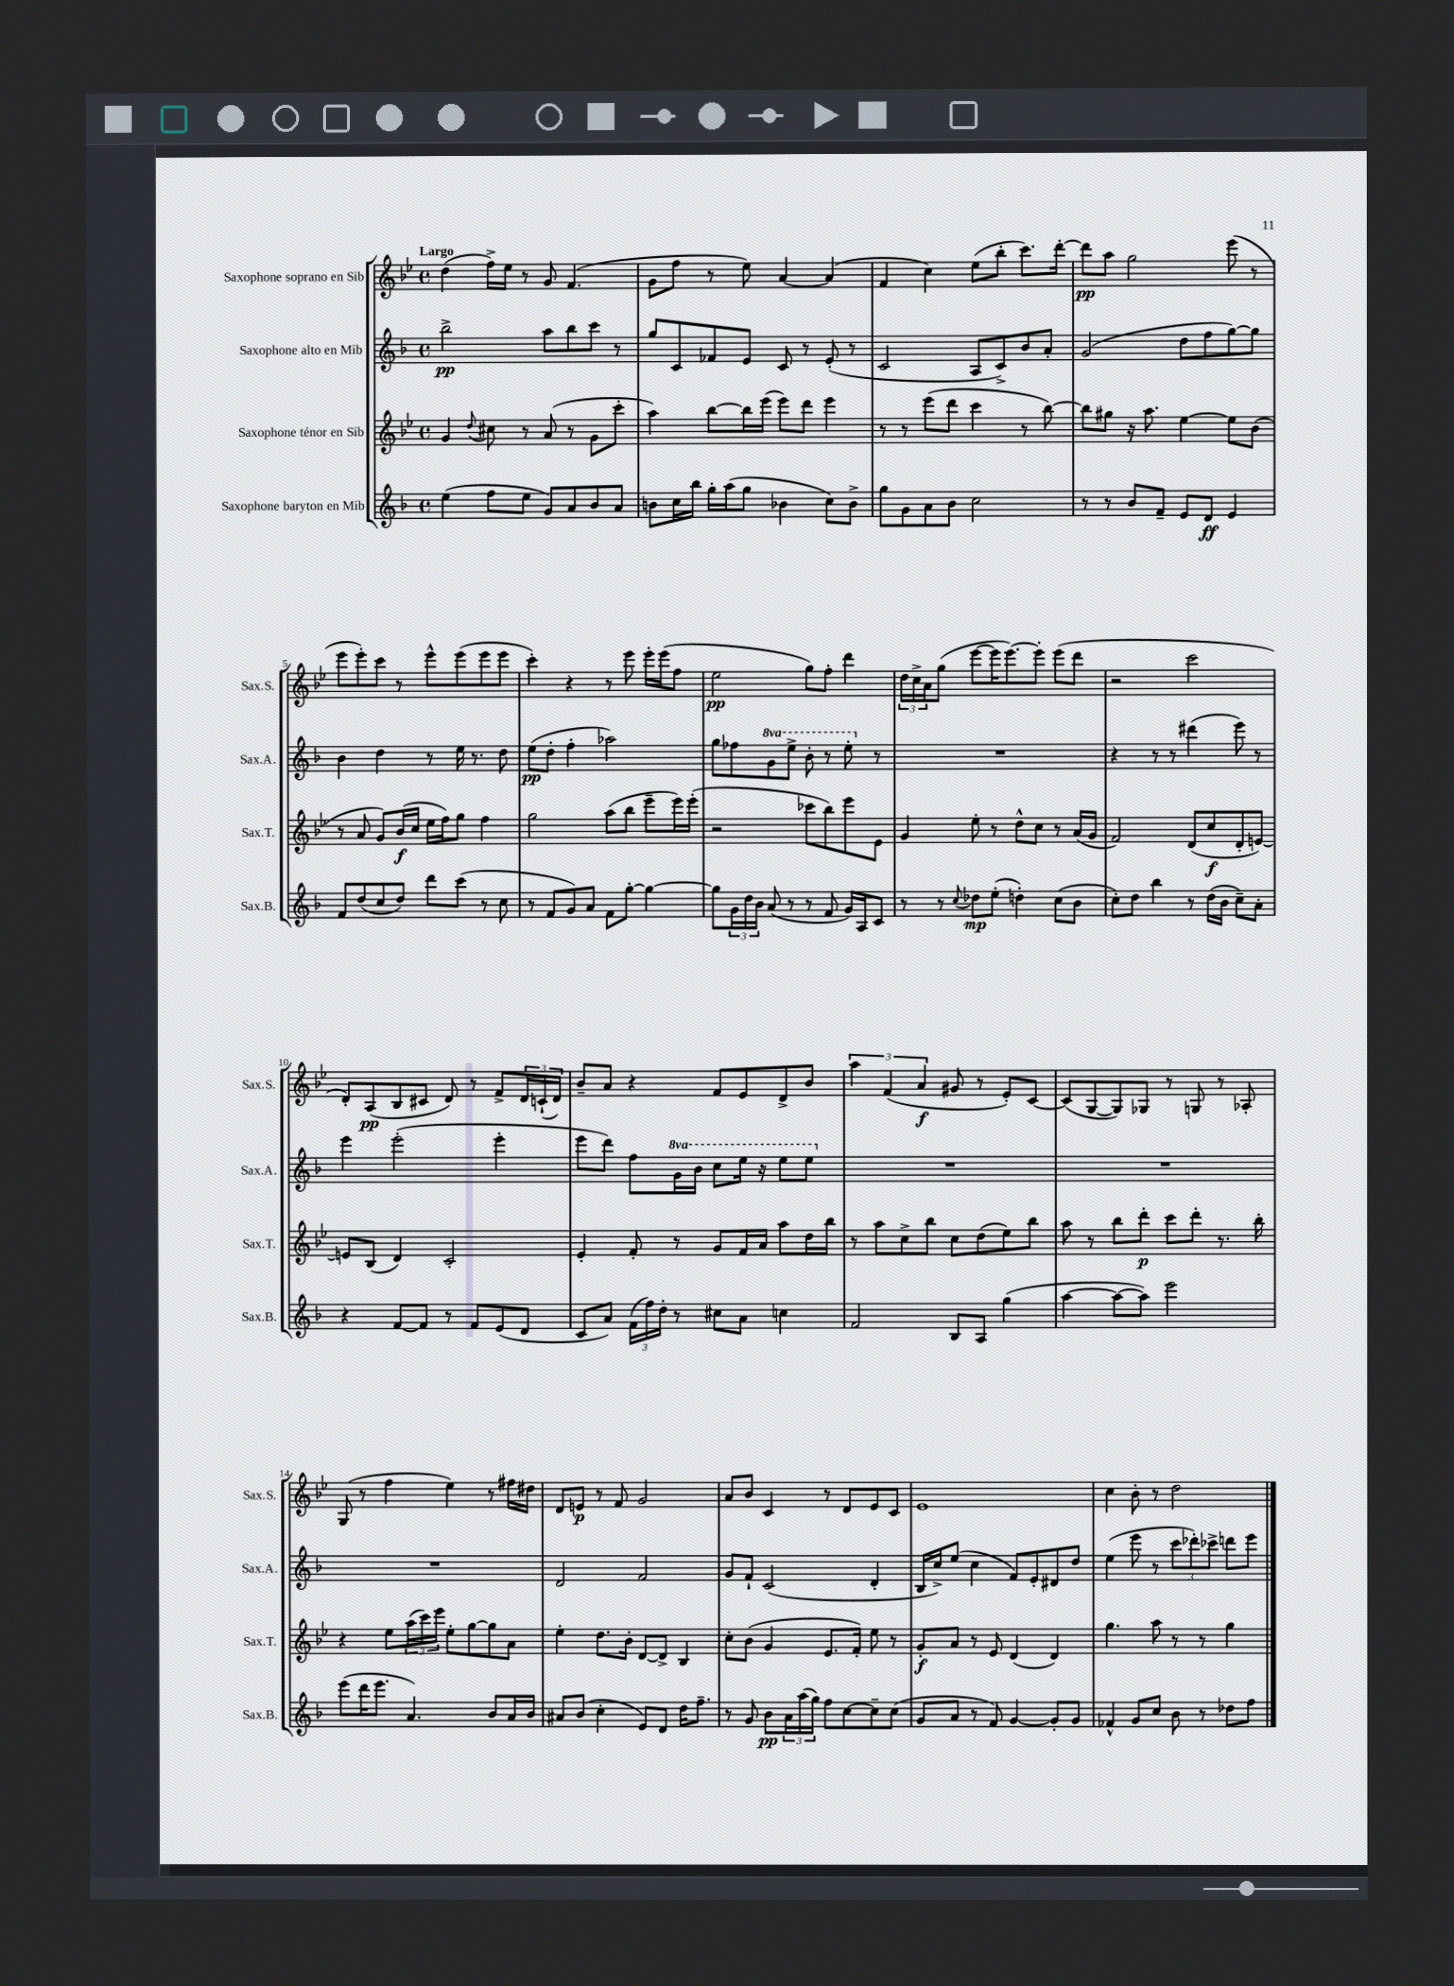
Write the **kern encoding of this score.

**kern	**dynam	**kern	**dynam	**kern	**dynam	**kern	**dynam
*part4	*part4	*part3	*part3	*part2	*part2	*part1	*part1
*staff4	*staff4	*staff3	*staff3	*staff2	*staff2	*staff1	*staff1
*I"Saxophone baryton en Mib	*	*I"Saxophone ténor en Sib	*	*I"Saxophone alto en Mib	*	*I"Saxophone soprano en Sib	*
*I'Sax.B.	*	*I'Sax.T.	*	*I'Sax.A.	*	*I'Sax.S.	*
*clefG2	*	*clefG2	*	*clefG2	*	*clefG2	*
*k[b-]	*	*k[b-e-]	*	*k[b-]	*	*k[b-e-]	*
*M4/4	*	*M4/4	*	*M4/4	*	*M4/4	*
*met(c)	*	*met(c)	*	*met(c)	*	*met(c)	*
=1	=1	=1	=1	=1	=1	=1	=1
!	!	!	!	!	!	!LO:TX:a:B:t=Largo	!
(4ee\	.	4g/	.	2bb-^\	pp	(4dd\	.
.	.	8qqdd/	.	.	.	.	.
8ff\L	.	8cc#X\	.	.	.	16ff^\LL)	.
.	.	.	.	.	.	16ee-\JJ	.
8ee\J	.	8r	.	.	.	8r	.
8g/L)	.	(8a/	.	8aa\L	.	8g/	.
8a/	.	8r	.	8bb-\	.	(4.f/	.
8b-/	.	8g\L	.	8ccc\J	.	.	.
8a/J	.	8ccc'\J	.	8r	.	.	.
=2	=2	=2	=2	=2	=2	=2	=2
8bn\L	.	4aa\)	.	8gg/L	.	8g\L	.
16cc\L	.	.	.	8c/	.	8ff\J	.
16bb-\JJ	.	.	.	.	.	.	.
16gg'\LL	.	[8bb-\L	.	8f-X/	.	8r	.
(16aa\J	.	.	.	.	.	.	.
8gg\J	.	16bb-\L]	.	8e/J	.	8ee-\)	.
.	.	(16eee-\JJ	.	.	.	.	.
4b-X\	.	8eee-\L)	.	8c/	.	[4a/	.
.	.	8ddd\J	.	8r	.	.	.
8cc\L)	.	4eee-\	.	(8e'/	.	(4a/]	.
8b-^\J	.	.	.	8r	.	.	.
=3	=3	=3	=3	=3	=3	=3	=3
8gg\L	.	8r	.	2c/	.	4f/	.
8g\	.	8r	.	.	.	.	.
8a\	.	(8eee-\L	.	.	.	4cc\)	.
8b-\J	.	8ddd\J	.	.	.	.	.
2cc\	.	4ccc\	.	8A/L	.	(8ee-\L	.
.	.	.	.	8c^/)	.	8bb-'\J	.
.	.	8r	.	8b-/	.	8.ccc\L)	.
.	.	[8bb-\)	.	8a'/J	.	.	.
.	.	.	.	.	.	[16ddd'\Jk	.
=4	=4	=4	=4	=4	=4	=4	=4
8r	.	8bb-\L]	.	(2g/	.	8ddd\L]	pp
8r	.	8gg#X\J	.	.	.	8aa\J	.
8b-/L	.	16r	.	.	.	2gg\	.
.	.	8.aa\	.	.	.	.	.
8f~/J	.	.	.	.	.	.	.
8e/L	.	[4ee-\	.	8dd\L	.	.	.
8d/J	ff	.	.	8ff\	.	.	.
4e/	.	8ee-\L]	.	[8gg\)	.	(8eee-\	.
.	.	(8b-\J	.	8gg\J]	.	8r	.
!!LO:LB:g=z
=5	=5	=5	=5	=5	=5	=5	=5
8f/L	.	8r	.	4b-\	.	8eee-\L	.
(8dd/	.	8a/	.	.	.	8eee-'\)	.
8cc/	.	8g/L)	.	4dd\	.	8ccc\J	.
8dd/J)	.	(16b-/L	f	.	.	8r	.
.	.	16cc/JJ	.	.	.	.	.
8ddd\L	.	16ee-\LL	.	8r	.	8eee-^^\L	.
.	.	16ff\J)	.	.	.	.	.
(8ccc\J	.	8gg\J	.	16ee\	.	(8eee-\	.
.	.	.	.	8.r	.	.	.
8r	.	4ff\	.	.	.	8eee-\	.
8cc\	.	.	.	8dd\	.	8eee-\J	.
=6	=6	=6	=6	=6	=6	=6	=6
8r	.	2gg\	.	(8ee\L	pp	4ccc'\)	.
8f/L	.	.	.	8dd'\J	.	.	.
8g/)	.	.	.	4ff'\	.	4r	.
8a/J	.	.	.	.	.	.	.
8f\L	.	(8aa\L	.	2aa-X\)	.	8r	.
[8gg'\J	.	8bb-\J	.	.	.	8eee-\	.
4gg\_	.	8eee-~\L	.	.	.	16eee-'\LL	.
.	.	.	.	.	.	(16eee-\J	.
.	.	16eee-\L)	.	.	.	8ff\J	.
.	.	(16eee-'\JJ	.	.	.	.	.
=7	=7	=7	=7	=7	=7	=7	=7
8gg\L]	.	2r	.	8gg\L	.	2ee-\	pp
24g\L	.	.	.	8ff-X\	.	.	.
24dd\	.	.	.	.	.	.	.
24b-\JJ	.	.	.	.	.	.	.
*	*	*	*	*8va	*	*	*
(8a/	.	.	.	8gg\	.	.	.
8r	.	.	.	8eee^\J	.	.	.
8r	.	8ccc-X\L	.	8bb-'\	.	8gg\L)	.
8f/	.	8bb-\)	.	8r	.	8ff'\J	.
16g/LL)	.	8eee-\	.	8eee'\	.	4ddd\	.
16A/J	.	.	.	.	.	.	.
*	*	*	*	*X8va	*	*	*
8c/J	.	8e-\J	.	8r	.	.	.
=8	=8	=8	=8	=8	=8	=8	=8
8r	.	4g/	.	1r	.	24dd\LL	.
.	.	.	.	.	.	24cc^\	.
.	.	.	.	.	.	24a\J	.
8r	.	.	.	.	.	(8gg\J	.
8qqcc/	.	.	.	.	.	.	.
8dd-X\L	mp	8ee-'\	.	.	.	[8eee-\L	.
(8ee'\J	.	8r	.	.	.	16eee-\K]	.
.	.	.	.	.	.	[8.eee-\)	.
4ddn'\)	.	8dd^^\L	.	.	.	.	.
.	.	8cc\J	.	.	.	8eee-'\J]	.
(8cc\L	.	8r	.	.	.	(8eee-\L	.
8b-\J	.	(16a/LL	.	.	.	8ddd\J	.
.	.	16g/JJ	.	.	.	.	.
=9	=9	=9	=9	=9	=9	=9	=9
8cc'\L)	.	2f/)	.	4r	.	2r	.
8dd\J	.	.	.	.	.	.	.
4bb-\	.	.	.	8r	.	.	.
.	.	.	.	8r	.	.	.
8r	.	(8d/L	.	(4ddd#X\	.	2ccc\	.
(16dd\LL	.	8cc/	f	.	.	.	.
16b-\JJ	.	.	.	.	.	.	.
8cc~\L)	.	8d'/	.	8eee\)	.	.	.
8a'\J	.	[8en/J)	.	8r	.	.	.
!!LO:LB:g=z
=10	=10	=10	=10	=10	=10	=10	=10
4r	.	8en/L]	.	4eee\	.	8d'/L)	.
.	.	(8B-/J	.	.	.	(8A/	pp
[8f/L	.	4d/)	.	(2eee'\	.	8B-/	.
8f/J]	.	.	.	.	.	8c#X/J	.
8r	.	2c'/	.	.	.	8d/)	.
8f/L	.	.	.	.	.	8r	.
(8e/	.	.	.	4eee'\	.	8f^/L	.
8d/J	.	.	.	.	.	24d/L	.
.	.	.	.	.	.	(24cn`/	.
.	.	.	.	.	.	24d/JJ)	.
=11	=11	=11	=11	=11	=11	=11	=11
8c/L	.	4e-'/	.	8eee\L	.	8b-~/L	.
8a/J)	.	.	.	8ddd\J)	.	8a/J	.
(24f\LL	.	8f'/	.	8ff\L	.	4r	.
24ff\)	.	.	.	.	.	.	.
24dd'\JJ	.	.	.	.	.	.	.
*	*	*	*	*8va	*	*	*
8r	.	8r	.	16gg\L	.	.	.
.	.	.	.	16bb-\JJ	.	.	.
8cc#X\L	.	8g/L	.	8ccc\L	.	8f/L	.
8a\J	.	16f/L	.	16eee\Jk	.	8e-/	.
.	.	16a/JJ	.	16r	.	.	.
4ccn\	.	8aa\L	.	8eee\L	.	8d^/	.
.	.	16dd\L	.	8eee\J	.	8b-/J	.
.	.	16bb-\JJ	.	.	.	.	.
=12	=12	=12	=12	=12	=12	=12	=12
*	*	*	*	*X8va	*	*	*
2f/	.	8r	.	1r	.	6aa\	.
.	.	8aa\L	.	.	.	.	.
.	.	.	.	.	.	(6f/	.
.	.	8cc^\	.	.	.	.	.
.	.	.	.	.	.	6a/	f
.	.	8bb-\J	.	.	.	.	.
8B-/L	.	8cc\L	.	.	.	8g#X/	.
8A/J	.	(8dd\	.	.	.	8r	.
(4gg\	.	8ee-\)	.	.	.	8e-'/L)	.
.	.	8bb-\J	.	.	.	[8c/J	.
=13	=13	=13	=13	=13	=13	=13	=13
[4aa\	.	8aa\	.	1r	.	(8c/L]	.
.	.	8r	.	.	.	[8G/	.
8aa\L_	.	8bb-\L	.	.	.	8G/])	.
8aa\J])	.	8ddd'\J	p	.	.	8G-X/J	.
2eee\	.	8ccc\L	.	.	.	8r	.
.	.	8ddd'\J	.	.	.	8Gn/	.
.	.	8.r	.	.	.	8r	.
.	.	.	.	.	.	8A-X'/	.
.	.	16bb-'\	.	.	.	.	.
!!LO:LB:g=z
=14	=14	=14	=14	=14	=14	=14	=14
(8eee\L	.	4r	.	1r	.	(8G/	.
16ddd\K	.	.	.	.	.	8r	.
8.eee\J	.	.	.	.	.	.	.
.	.	8ee-\L	.	.	.	4ff\	.
4.a/)	.	(24aa\L	.	.	.	.	.
.	.	24ccc\)	.	.	.	.	.
.	.	24eee-\JJ	.	.	.	.	.
.	.	8ee-'\L	.	.	.	4ee-\)	.
.	.	[8gg\	.	.	.	.	.
8b-/L	.	8gg\]	.	.	.	8r	.
16a/L	.	8a\J	.	.	.	16ff#X\LL	.
16b-/JJ	.	.	.	.	.	16dd#X\JJ	.
=15	=15	=15	=15	=15	=15	=15	=15
8a#X/L	.	4ee-'\	.	2d/	.	8d/L	.
(8b-/J	.	.	.	.	.	8en/J	p
4cc'\	.	8.dd\L	.	.	.	8r	.
.	.	.	.	.	.	8f/	.
.	.	16b-'\Jk	.	.	.	.	.
8e/L)	.	[8d/L	.	2f/	.	2g/	.
8d/J	.	8d^/J]	.	.	.	.	.
16dd\KL	.	4B-/	.	.	.	.	.
8.ff~\J	.	.	.	.	.	.	.
=16	=16	=16	=16	=16	=16	=16	=16
8r	.	8cc'\L	.	8g/L	.	8a/L	.
8g/	.	(8b-\J	.	8f`/J	.	8b-/J	.
8b-\L	pp	4g/	.	(2c/	.	4c/	.
24a\L	.	.	.	.	.	.	.
(24aa\	.	.	.	.	.	.	.
24gg\JJ)	.	.	.	.	.	.	.
8ff\L	.	8.e-/L	.	.	.	8r	.
[8cc\	.	.	.	.	.	8d/L	.
.	.	16f'/Jk)	.	.	.	.	.
8cc~\]	.	8ee-\	.	4d'/	.	8e-/	.
(8cc\J	.	8r	.	.	.	8c/J	.
=17	=17	=17	=17	=17	=17	=17	=17
8g/L	.	8g'/L	f	16B-/LL	.	1e-	.
.	.	.	.	16cc^/J)	.	.	.
8a/J	.	8a/J	.	(8ee/J	.	.	.
8r	.	8r	.	4cc\	.	.	.
8f/)	.	8e-/	.	.	.	.	.
[4g/	.	(4d/	.	8f/L)	.	.	.
.	.	.	.	8e'/	.	.	.
8g'/L]	.	4d/)	.	8d#X/	.	.	.
8g/J	.	.	.	8dd/J	.	.	.
=18	=18	=18	=18	=18	=18	=18	=18
4f-X^^/	.	4.gg\	.	(4ee\	.	4cc\	.
8g/L	.	.	.	8eee\	.	8b-'\	.
8cc/J	.	8aa\	.	8r	.	8r	.
8b-\	.	8r	.	12ccc\L	.	2dd\	.
.	.	.	.	12ddd-X'\)	.	.	.
8r	.	8r	.	.	.	.	.
.	.	.	.	12ccc-X^\J	.	.	.
8dd-X\L	.	4gg\	.	8dddn\L	.	.	.
8ff\J	.	.	.	8eee\J	.	.	.
==	==	==	==	==	==	==	==
*-	*-	*-	*-	*-	*-	*-	*-
